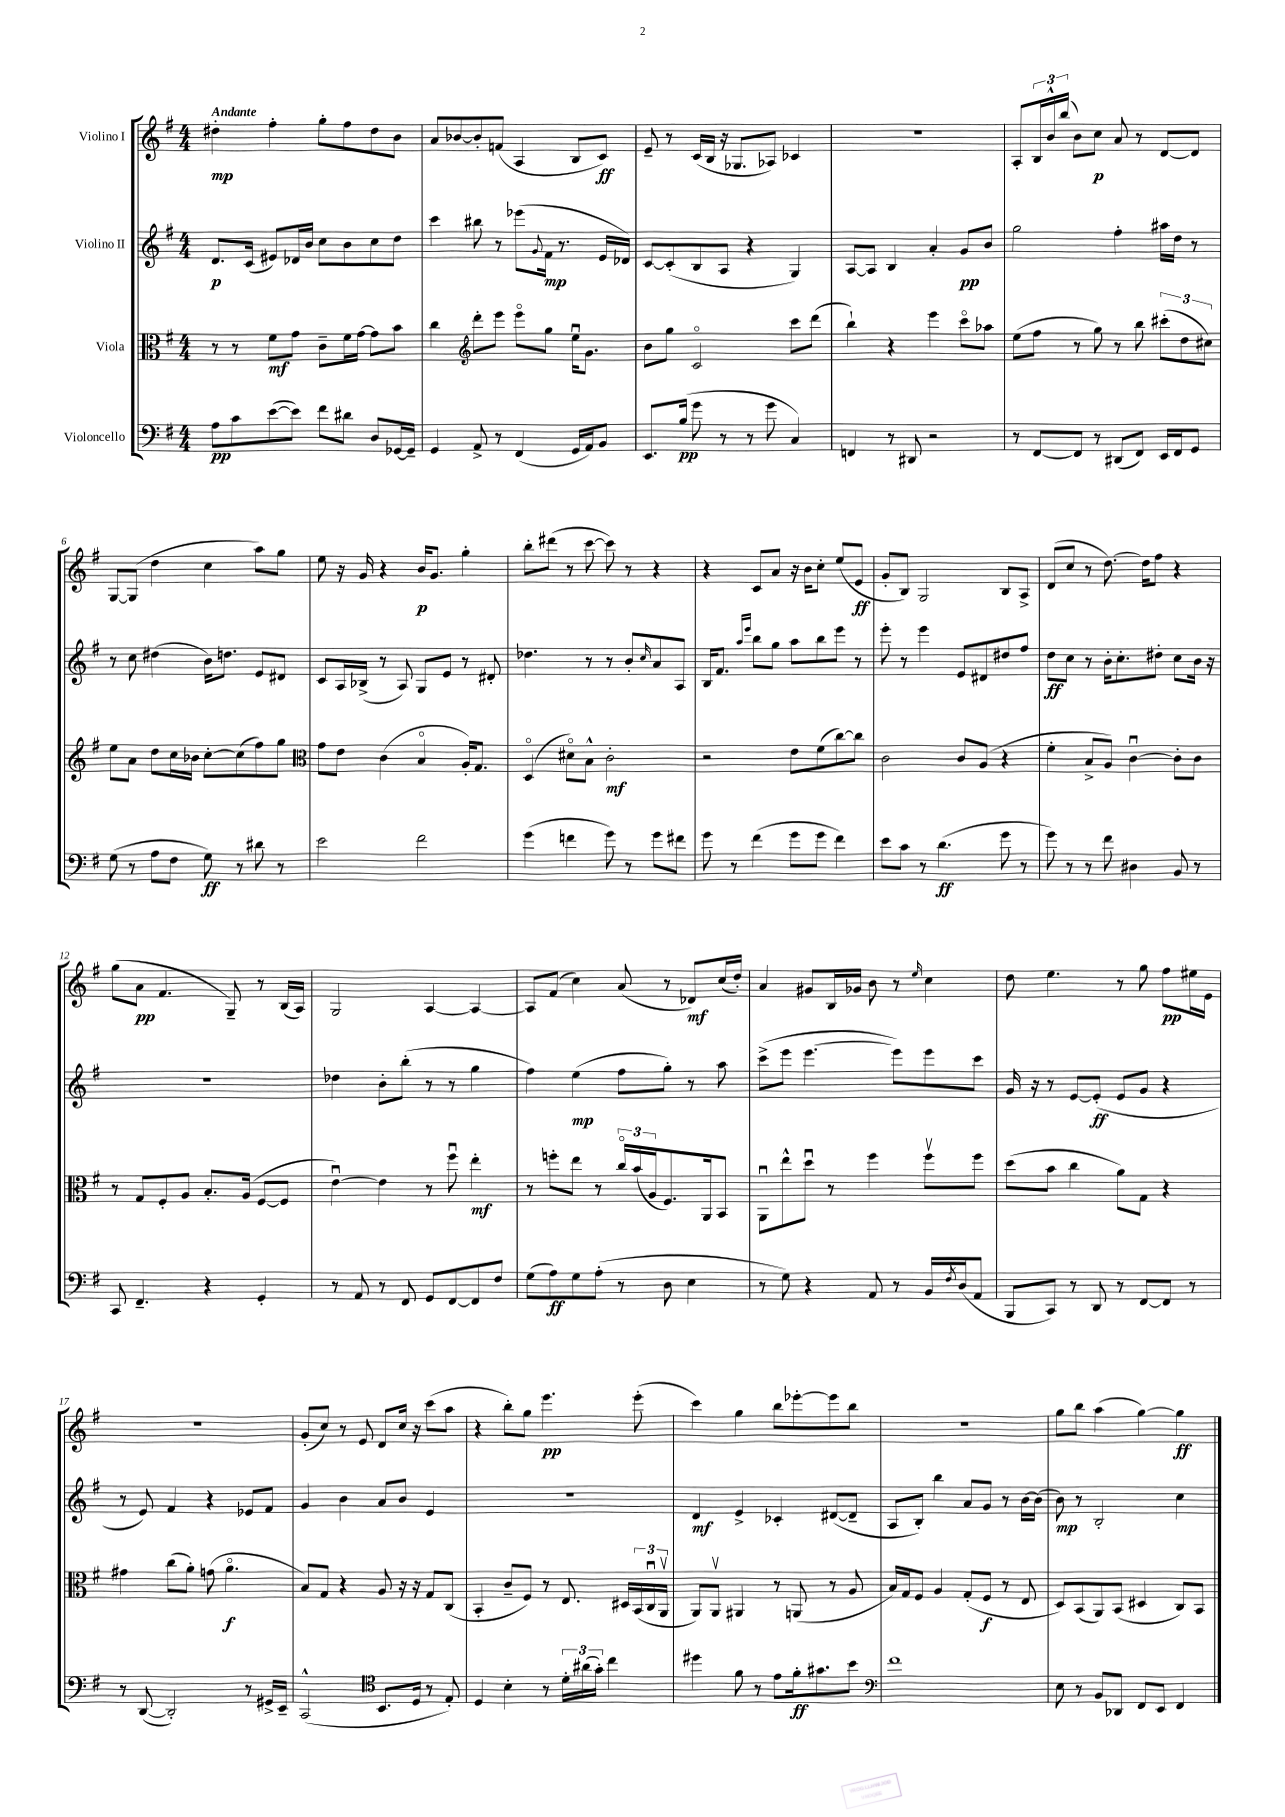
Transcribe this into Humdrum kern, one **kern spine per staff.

**kern	**kern	**kern	**kern
*staff4	*staff3	*staff2	*staff1
*clefF4	*clefC3	*clefG2	*clefG2
*k[f#]	*k[f#]	*k[f#]	*k[f#]
*M4/4	*M4/4	*M4/4	*M4/4
8A	8r	8.d	4dd#'
8c	8r	.	.
.	.	(16c	.
([8e	8f#	8e#)	4ff#'
8e])	8g	16d-	.
.	.	16b	.
8f#	8c~	8cc	8gg'
8d#	16f#	8b	8ff#
.	[16g	.	.
8D	8g]	8cc	8dd#
[16GG-	8b	8dd	8b
16GG-~]	.	.	.
=	=	=	=
4GG	4cc	4ccc	8a
.	.	.	[8b-
*	*clefG2	*	*
8AA^	8ddd'	8bb#	8b-']
8r	8eee	8r	(8f
(4FF#	8eeeo	(8eee-	4A
.	.	8qqg	.
.	8gg	16f#	.
.	.	8.r	.
16GG	16eeu	.	8B
16AA)	8.g	.	.
8BB	.	16e	8c)
.	.	16d-)	.
=	=	=	=
8.EE	8b	[8c	8e~
.	8gg	(8c']	8r
(16B	.	.	.
8g	2co	8B	(16c
.	.	.	16B
8r	.	8A	16r
.	.	.	8.G-
8r	.	4r	.
8g	.	.	8A-)
4C)	8ccc	4G)	4c-
.	(8ddd	.	.
=	=	=	=
4FF	4bb`)	[8A	1r
.	.	8A]	.
8r	4r	4B	.
8DD#	.	.	.
2r	4eee	4a'	.
.	8ccco	8g	.
.	8aa-	8b	.
=	=	=	=
8r	(8ee	2gg	8A'
[8FF#	8ff#	.	24B
.	.	.	24b^^
.	.	.	(24bb
8FF#]	8r	.	8b)
8r	8gg)	.	8cc
(8DD#	8r	4ff#'	8a
8FF#)	8bb	.	8r
16EE	(12ccc#'	16aa#	[8d
16FF#	.	16dd	.
.	12dd	.	.
8GG	.	8r	8d]
.	12cc#)	.	.
=	=	=	=
(8G	8ee	8r	[8G
8r	8a	8cc	(8G]
8A	8dd	(4dd#	4dd
8F#	16cc	.	.
.	16b-	.	.
8G)	[8cc'	16b)	4cc
.	.	8.dd	.
8r	(8cc]	.	.
8d#	8ff#)	8e	8aa)
8r	8gg	8d#	8gg
=	=	=	=
*	*clefC3	*	*
2e	8g	8c	8ee
.	8e	16A	16r
.	.	(16B-^	16g
.	(4c	8r	4r
.	.	8A)	.
2f#	4Bo	8G	16b
.	.	.	8.g
.	.	8e	.
.	16A')	8r	4gg'
.	8.G	.	.
.	.	8d#'	.
=	=	=	=
(4g	(4Do	4.dd-	8bb'
.	.	.	(8ddd#
4f	8d#o)	.	8r
.	8B^^	8r	[8ccc
8g)	2c'	8r	8ccc])
8r	.	8b'	8r
.	.	16qqcc	.
8g	.	8a	4r
8f#	.	8A	.
=	=	=	=
8g	2r	16B	4r
.	.	8.f#	.
8r	.	.	.
.	.	16qqaa	.
.	.	16qqeee	.
(4f#	.	8bb	8c
.	.	8gg	8a
8g	8e	8aa	16r
.	.	.	16b
8g	(8f#	8bb	8cc'
4f#)	[8cc)	8eee	(8ee
.	8cc]	8r	8e
=	=	=	=
8e	2c	8eee'	8g'
8c	.	8r	8B)
8r	.	4eee	2G
(4.d	.	.	.
.	8c	8e	.
.	(8A	8d#	.
8g	4r	8dd#	8B
8r	.	8ff#	8A^
=	=	=	=
8g)	4f#'	8dd	(8d
8r	.	8cc	8cc
8r	8B^	8r	8r
8f#	8A)	16b'	[8.dd)
.	.	8.cc'	.
4D#	[4cu	.	.
.	.	.	16dd]
.	.	8dd#'	8ff#
8BB	8c']	8cc	4r
8r	8c	16b	.
.	.	16r	.
=	=	=	=
8CC	8r	1r	(8gg
4.FF#~	8G	.	8a
.	8F#'	.	4.f#
.	8A	.	.
4r	8.B'	.	.
.	.	.	8G~)
.	(16A	.	.
4GG'	[8F#	.	8r
.	8F#]	.	(16B
.	.	.	16A)
=	=	=	=
8r	[4eu)	4dd-	2G
8AA	.	.	.
8r	4e]	8b'	.
8FF#	.	(8bb'	.
8GG	8r	8r	[4A
[8FF#	8ff#u	8r	.
8FF#]	4ee'	4gg	4A_
8F#	.	.	.
=	=	=	=
(8G	8r	4ff#)	8A]
8A)	8ff'	.	(8f#
8G	8ee	(4ee	4cc)
(8A'	8r	.	.
8r	24cco	8ff#	(8a
.	(24b	.	.
.	24A	.	.
8D	8.F#)	8gg')	8r
4E	.	8r	8d-)
.	16AA	.	.
.	8BB	8aa	(16cc
.	.	.	16dd')
=	=	=	=
8r	8AAu	(8ccc^	4a
8G)	8ee^^	8eee	.
4r	8ddu	[4.eee	8g#
.	8r	.	16B
.	.	.	16g-
8AA	4ff#	.	8b
8r	.	8eee])	8r
.	.	.	16qqee
16BB	8ff#v	8eee	4cc
8qF#	.	.	.
(16D	.	.	.
8AA	8ff#	8ccc	.
=	=	=	=
8BBB	(8dd	16g	8dd
.	.	16r	.
8CC)	8b	8r	4.ee
8r	4cc	[8e	.
8DD	.	(8e']	.
8r	8a)	8e	8r
[8FF#	8G	8g	8gg
8FF#]	4r	4r	8ff#
8r	.	.	16ee#
.	.	.	16e
=	=	=	=
8r	4g#	8r	1r
([8DD	.	8e)	.
2DD'])	(8cc	4f#	.
.	8a')	.	.
.	(8g	4r	.
.	4.ao	.	.
8r	.	8e-	.
16GG#^	.	8f#	.
16EE~	.	.	.
=	=	=	=
(2CC^^	8B)	4g	(8g'
.	8G	.	8cc)
.	4r	4b	8r
.	.	.	8e
*clefC4	*	*	*
8.BB	8A	8a	8d
.	16r	8b	16cc
16D	16r	.	16r
8r	8G	4e	(8ccc
8E')	(8C	.	8aa
=	=	=	=
4D	4BB'	1r	4r
4B'	8c~	.	8bb')
.	8F#)	.	8gg
8r	8r	.	4.eee
24d'	8.E	.	.
(24a#	.	.	.
24g')	.	.	.
4cc	.	.	.
.	16D#	.	.
.	(24BB	.	(8eee'
.	24Cu	.	.
.	24AAv	.	.
=	=	=	=
4dd#	8AA)	4d	4ccc)
.	8AAv	.	.
8f#	4AA#	4e^	4gg
8r	.	.	.
8e	8r	4c-'	8bb
16f#'	(8AA	.	[8eee-'
8.g#	.	.	.
.	8r	([8d#	8eee-]
8b	8A	8d#~]	8bb
=	=	=	=
*clefF4	*	*	*
1f#	16B)	8A	1r
.	16G	.	.
.	8F#	8B')	.
.	4A	4bb	.
.	(8G'	8a	.
.	8F#	8g	.
.	8r	8r	.
.	8E	[16b	.
.	.	(16b]	.
=	=	=	=
8E	8D)	8b)	8gg
8r	(8BB	8r	8bb
8BB	8AA)	2B'	(4aa
8DD-	(8BB	.	.
8FF#	4D#	.	[4gg)
8EE	.	.	.
4FF#	8C)	4cc	4gg]
.	8BB	.	.
==	==	==	==
*-	*-	*-	*-
